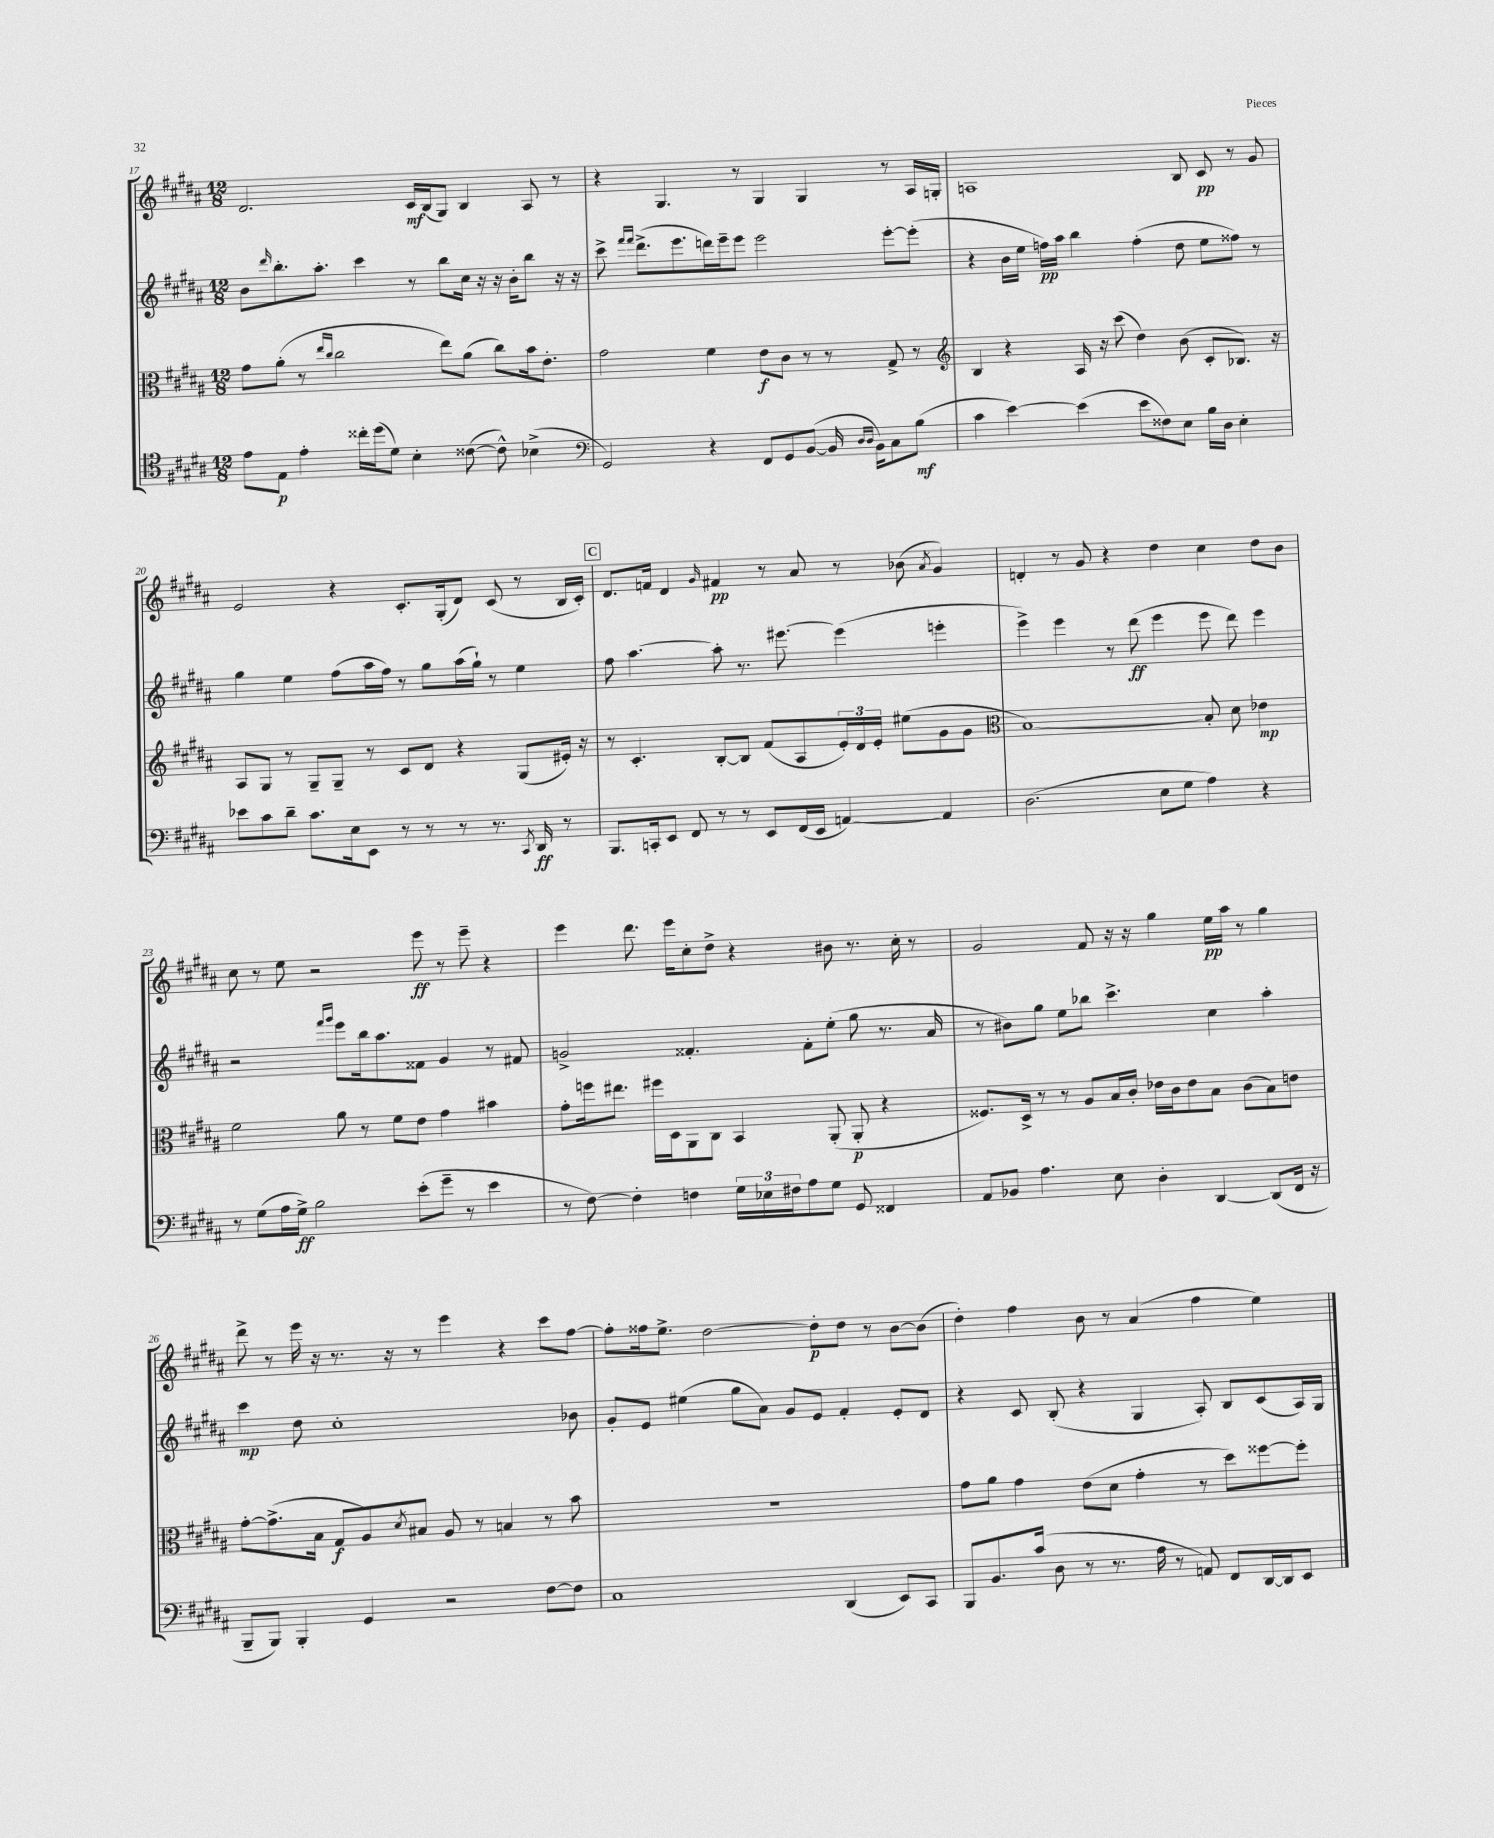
<<
\new StaffGroup <<
\new Staff = "s0" {
    \clef treble \key b \major \numericTimeSignature \time 12/8
    dis'2. cis'16\mf b16( gis8) b4 ais8 r8 |
    r4 gis4. r8 gis4 gis4 r8 ais16 g16-. |
    a1 b8 cis'8\pp r8 gis'8 |
    e'2 r4 cis'8.-. gis16-.( dis'8) cis'8( r8 b16 cis'16-.) |
    \mark \markup { \box "C" } dis'8. f'16 dis'4 \grace { gis'16 } fis'4\pp r8 ais'8 r8 bes'8( \acciaccatura { ais'8 } gis'4) |
    d'4-. r8 gis'8 r4 dis''4 cis''4 dis''8 b'8 |
    cis''8 r8 e''8 r2 e'''8\ff r8 e'''8-- r4 |
    e'''4 dis'''8. e'''16 cis''8-. dis''8-> r4 bis'8 r8. cis''16-. r8 |
    gis'2 fis'8 r16 r16 gis''4 e''16\pp ais''16 r8 gis''4 |
    dis'''8-> r8 e'''16 r16 r8. r16 r8 e'''4 r4 cis'''8 fis''8~ |
    fis''8-. fisis''16 e''8.-> dis''2~ dis''8-.\p dis''8 r8 b'8~ b'8( |
    dis''4-.) fis''4 b'8 r8 ais'4( fis''4 e''4) \bar "|." |
}
\new Staff = "s1" {
    \clef treble \key b \major \numericTimeSignature \time 12/8
    b'8 \grace { dis'''16 } b''8.-. ais''8.-. cis'''4 r8 b''8 cis''16 r16 r16 b'16-. b''8 r16 r16 |
    cis'''8-> \grace { fis'''16 fis'''16 } dis'''8.->( e'''8. d'''16) e'''16-- e'''8 e'''2 e'''8~-. e'''8-.( |
    r4 b'16 e''16 f''16\pp) ais''16 b''4 f''4-.( dis''8 e''8 fisis''8) r8 |
    gis''4 e''4 fis''8( ais''16 fis''16) r8 gis''8 ais''16( gis''16-!) r8 e''4 |
    \mark \markup { \box "C" } fis''8 ais''4.~ ais''8-. r8. eis'''8.~ eis'''4( e'''4-. |
    e'''4->) e'''4 r8 dis'''8\ff( e'''4 e'''8 dis'''8) e'''4 |
    r2 \grace { fis'''16 gis'''16 } e'''8 b''16 ais''8. fisis'8 gis'4 r8 fis'8 |
    g'2-> fisis'4.-. fisis'8-. e''8-.( gis''8 r8. ais'16 |
    r8 bis'8) gis''8 e''8 bes''8 cis'''4.-> cis''4 ais''4-. |
    cis'''4\mp dis''8 cis''1-. bes'8 |
    gis'8-. e'8 eis''4( gis''8 ais'8) gis'8 e'8 fis'4-. e'8-. dis'8 |
    r4 cis'8 b8-.( r4 gis4 ais8-.) b8 cis'8( ais16) gis16 \bar "|." |
}
\new Staff = "s2" {
    \clef alto \key b \major \numericTimeSignature \time 12/8
    gis'8 ais'8-.( r8 \grace { e''16 cis''16 } cis''2 e''8) ais'8( cis''8) b'16 e'8.-. |
    gis'2 fis'4 e'8\f cis'8 r8 r8 gis8-> r8 |
    \clef treble b4 r4 ais16 r16 cis'''8( dis''4) b'8( cis'8-. bes8.) r16 |
    ais8 gis8 r8 gis8-- gis8-- r8 cis'8 dis'8 r4 gis8( eis'16-.) r16 |
    \mark \markup { \box "C" } r8 cis'4.-. b8~-. b8 fis'8( ais8 \tuplet 3/2 { e'16-.) dis'16 e'16-. } eis''8( gis'8 gis'8 |
    \clef alto b1~) b8-. dis'8 ees'4\mp |
    fis'2 ais'8 r8 fis'8 e'8 gis'4 bis'4 |
    gis'8-. f''16 eis''8. fis''16 dis16 ais,8 cis8 b,4 ais,8-.( ais,8-.\p r4 |
    fisis8.) dis16-> r8 r8 ais8 b16 cis'16-. ees'16 cis'16 ees'8 b8 cis'8( b8) e'8 |
    gis'8~-. gis'8.->( b16 gis8\f ais8) \acciaccatura { dis'8 } bis8 ais8 r8 b4 r8 b'8 |
    R1. |
    gis'8 ais'8 gis'4 e'8( dis'8 gis'4-. r8 dis''8) fisis''8~ fisis''8-. \bar "|." |
}
\new Staff = "s3" {
    \clef tenor \key b \major \numericTimeSignature \time 12/8
    e'8 e8\p e'4-. cisis''16-. dis''16( dis'8) b4-. cisis'8~( cisis'8-^) bes4->( |
    \clef bass gis,2) r4 fis,8 gis,8 b,8~( b,16 \grace { dis16 dis16 } b,16) cis8 b8\mf( |
    cis'4 e'4~) e'4( e'8 fisis8) e8 b16 dis16 e4-. |
    ees'8 cis'8 dis'8-- cis'8. e16 e,8 r8 r8 r8 r8. \acciaccatura { cis,8 } dis,16\ff r8 |
    \mark \markup { \box "C" } b,,8. c,16-. e,8 fis,8 r8 r8 e,8 fis,16( e,16 a,4~) a,4 |
    dis2.( e8 gis8 ais4) r4 |
    r8 gis8( ais16 gis16->\ff) b2 e'8-.( gis'8-- r8 e'4 |
    r8 fis8~) fis4-. f4 \tuplet 3/2 { gis16 ees16 fis16 } ais8 gis8 gis,8 fisis,4 |
    ais,8 bes,8 ais4. e8 dis4-. dis,4~ dis,8( fis,16 r16 |
    b,,8-- b,,8) b,,4-. gis,4 r2 fis8~ fis8 |
    cis1 dis,4( e,8) cis,8 |
    b,,8 b,8. cis'16( dis8 r8 r8. ais16 r8 a,8) fis,8 dis,16~ dis,16 e,8 \bar "|." |
}
>>
>>
\layout { \context { \Score currentBarNumber = #17 } }
